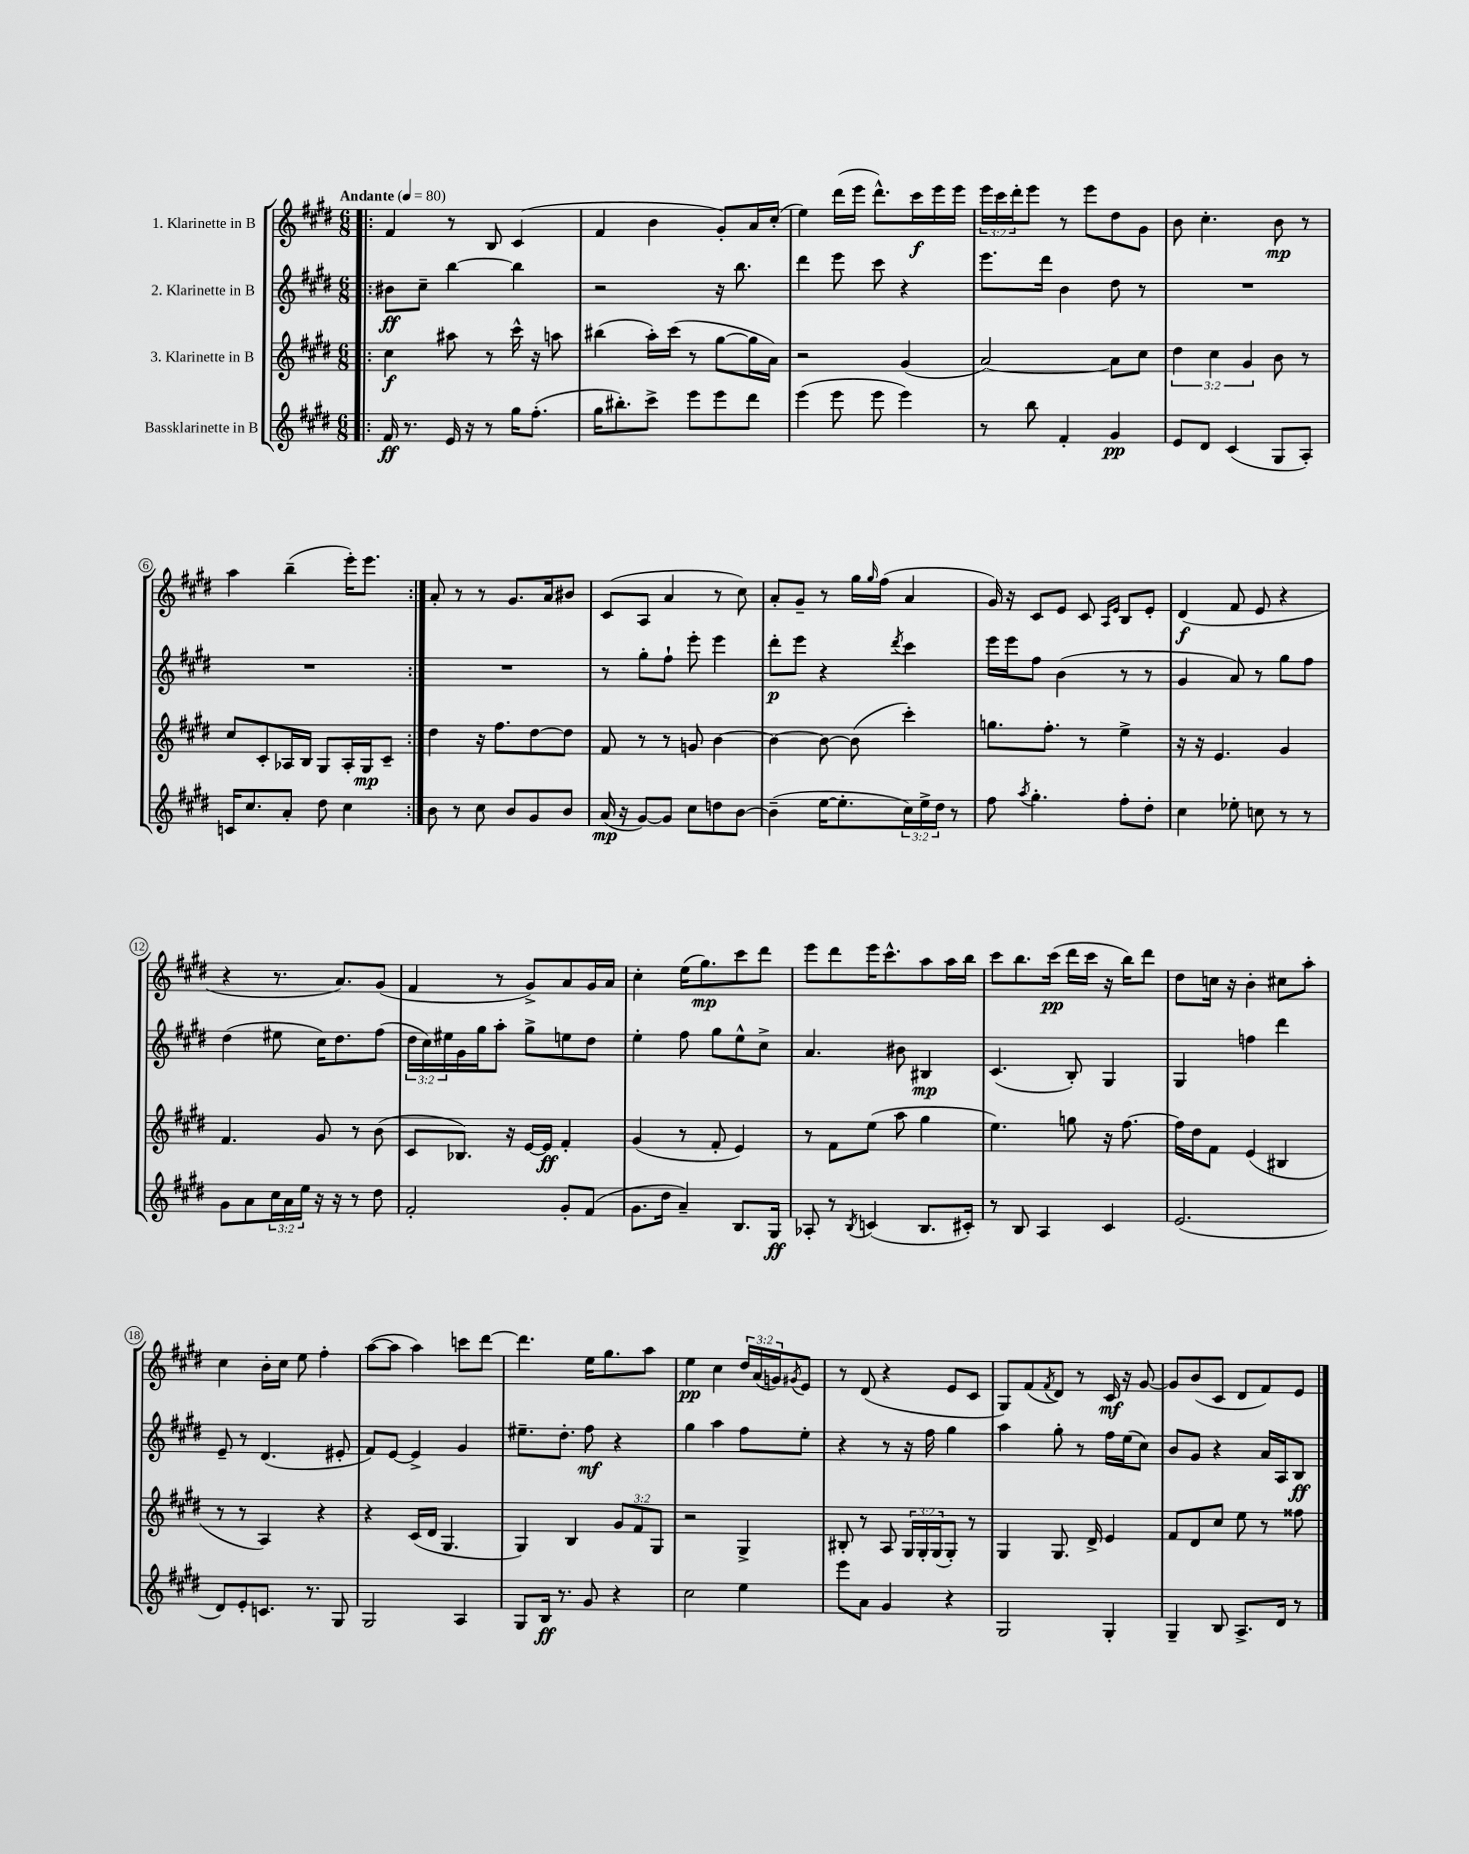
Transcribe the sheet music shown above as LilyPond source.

<<
\new StaffGroup <<
\new Staff = "s0" \with { instrumentName = "1. Klarinette in B" } {
    \clef treble \key e \major \numericTimeSignature \time 6/8 \override Staff.TupletNumber.text = #tuplet-number::calc-fraction-text \tempo "Andante" 4 = 80
    \repeat volta 2 { \bar ".|:" fis'4 r8 b8 cis'4( |
    fis'4 b'4 gis'8-.) a'16 cis''16-.( |
    e''4) dis'''16( e'''16 dis'''8.-^) cis'''16\f e'''16 e'''16 |
    \tuplet 3/2 { e'''16 cis'''16 dis'''16-. } e'''8 r8 e'''8 dis''8 gis'8 |
    b'8 cis''4.-. b'8\mp r8 |
    a''4 b''4--( e'''16-.) e'''8. | }
    a'8-. r8 r8 gis'8. a'16 bis'8 |
    cis'8( a8 a'4 r8 cis''8) |
    a'8-. gis'8-- r8 gis''16 \grace { gis''16 } fis''16( a'4 |
    gis'16) r16 cis'8 e'8 cis'8 \grace { a16 e'16 } b8 e'8-. |
    dis'4\f( fis'8 e'8 r4 |
    r4 r8. a'8.) gis'8( |
    fis'4 r8 gis'8->) a'8 gis'16 a'16 |
    cis''4-. e''16( gis''8.\mp) cis'''8 dis'''8 |
    e'''8 dis'''8 e'''16 cis'''8.-^ a''8 a''16 b''16 |
    cis'''8 b''8. cis'''16\pp( dis'''16 cis'''16 r16 b''16) dis'''8 |
    dis''8 c''16 r16 b'4-. cis''8 a''8-. |
    cis''4 b'16-. cis''16 e''8 fis''4-. |
    a''8~( a''8 a''4) c'''8 dis'''8~ |
    dis'''4. e''16 gis''8. a''8 |
    e''4\pp cis''4 \tuplet 3/2 { dis''16 a'16( g'16) } \acciaccatura { gis'8 } e'8 |
    r8 dis'8( r4 e'8 cis'8 |
    gis8) fis'8( \acciaccatura { fis'8 } dis'8) r8 cis'16\mf r16 gis'8~ |
    gis'8 b'8( cis'8 dis'8 fis'8) e'8 \bar "|." |
}
\new Staff = "s1" \with { instrumentName = "2. Klarinette in B" } {
    \clef treble \key e \major \numericTimeSignature \time 6/8 \override Staff.TupletNumber.text = #tuplet-number::calc-fraction-text
    \repeat volta 2 { \bar ".|:" bis'8\ff cis''8-- b''4~ b''4 |
    r2 r16 b''8. |
    dis'''4 e'''8 cis'''8 r4 |
    e'''8. dis'''16 b'4 dis''8 r8 |
    R2. |
    R2. | }
    R2. |
    r8 gis''8-. fis''8-! e'''8-. e'''4 |
    dis'''8-.\p e'''8 r4 \acciaccatura { dis'''8 } cis'''4 |
    e'''16 e'''16 fis''8 b'4( r8 r8 |
    gis'4 a'8) r8 gis''8 fis''8 |
    dis''4( eis''8 cis''16) dis''8. fis''8( |
    \tuplet 3/2 { dis''16 cis''16) eis''16 } gis'16 gis''16 a''8-. gis''8-> e''8 dis''8 |
    e''4-. fis''8 gis''8 e''8-^ cis''8-> |
    a'4. bis'8 bis4\mp |
    cis'4.( b8-.) gis4 |
    gis4 f''4 dis'''4 |
    e'8-- r8 dis'4.( eis'8-. |
    fis'8) e'8~ e'4-> gis'4 |
    eis''8.-- dis''8.-. fis''8\mf r4 |
    gis''4 a''4 fis''8 e''8-. |
    r4 r8 r16 fis''16 gis''4 |
    a''4 gis''8-. r8 fis''16 e''16( cis''8) |
    b'8 gis'8 r4 a'16 a16 b8\ff \bar "|." |
}
\new Staff = "s2" \with { instrumentName = "3. Klarinette in B" } {
    \clef treble \key e \major \numericTimeSignature \time 6/8 \override Staff.TupletNumber.text = #tuplet-number::calc-fraction-text
    \repeat volta 2 { \bar ".|:" cis''4\f ais''8 r8 cis'''16-^ r16 a''8 |
    bis''4( a''16-.) cis'''16( r8 gis''8~ gis''16 a'16) |
    r2 gis'4( |
    a'2~) a'8 cis''8 |
    \tuplet 3/2 { dis''4 cis''4 gis'4 } b'8 r8 |
    cis''8 cis'8-. aes16 b16 gis8 aes16-. gis16\mp cis'8-- | }
    dis''4 r16 fis''8. dis''8~ dis''8 |
    fis'8 r8 r8 g'8 b'4~ |
    b'4~ b'8~ b'8( cis'''4-.) |
    g''8. fis''8.-. r8 e''4-> |
    r16 r16 e'4. gis'4 |
    fis'4. gis'8 r8 b'8( |
    cis'8 bes8.) r16 e'16~ e'16\ff fis'4-. |
    gis'4( r8 fis'8-. e'4) |
    r8 fis'8 e''8( a''8 gis''4 |
    e''4.) g''8 r16 fis''8.~ |
    fis''16 dis''16 fis'8 e'4( bis4 |
    r8 r8 a4) r4 |
    r4 cis'16( dis'16 gis4. |
    gis4) b4 \tuplet 3/2 { gis'8 fis'8 gis8 } |
    r2 gis4-> |
    bis8-. r8 a8 \tuplet 3/2 { gis16 gis16-. gis16( } gis8-.) r8 |
    gis4 gis8. dis'16-> e'4 |
    fis'8 dis'8 cis''8 e''8 r8 fisis''8 \bar "|." |
}
\new Staff = "s3" \with { instrumentName = "Bassklarinette in B" } {
    \clef treble \key e \major \numericTimeSignature \time 6/8 \override Staff.TupletNumber.text = #tuplet-number::calc-fraction-text
    \repeat volta 2 { \bar ".|:" fis'16\ff r8. e'16 r16 r8 gis''16 fis''8.-.( |
    gis''16 bis''8.-.) cis'''8-> e'''8 e'''8 dis'''8 |
    e'''4( e'''8 e'''8 e'''4) |
    r8 b''8 fis'4-. gis'4\pp |
    e'8 dis'8 cis'4( gis8 a8-.) |
    c'16 cis''8. a'8-. dis''8 cis''4 | }
    b'8 r8 cis''8 b'8 gis'8 b'8 |
    a'16\mp( r16 gis'8~) gis'8 cis''8 d''8 b'8~ |
    b'4--( e''16~ e''8.-. \tuplet 3/2 { cis''16) e''16-> dis''16 } r8 |
    fis''8 \acciaccatura { a''8 } gis''4.-. fis''8-. dis''8-. |
    cis''4 ees''8-. c''8 r8 r8 |
    gis'8 a'8 \tuplet 3/2 { cis''16 a'16 e''16 } r16 r16 r8 dis''8 |
    fis'2-. gis'8-. fis'8( |
    gis'8. dis''16 a'4--) b8. gis16\ff |
    aes8-. r8 \acciaccatura { b8 } c'4( b8. cis'16-.) |
    r8 b8 a4 cis'4 |
    e'2.( |
    dis'8) e'8-. c'8. r8. gis8 |
    gis2 a4 |
    gis8 b16\ff r8. gis'8 r4 |
    cis''2 e''4 |
    e'''8 a'8 gis'4 r4 |
    gis2 gis4-. |
    gis4-- b8 a8.-> dis'16 r8 \bar "|." |
}
>>
>>
\layout { \context { \Score \override BarNumber.stencil = #(make-stencil-circler 0.1 0.3 ly:text-interface::print) } }
